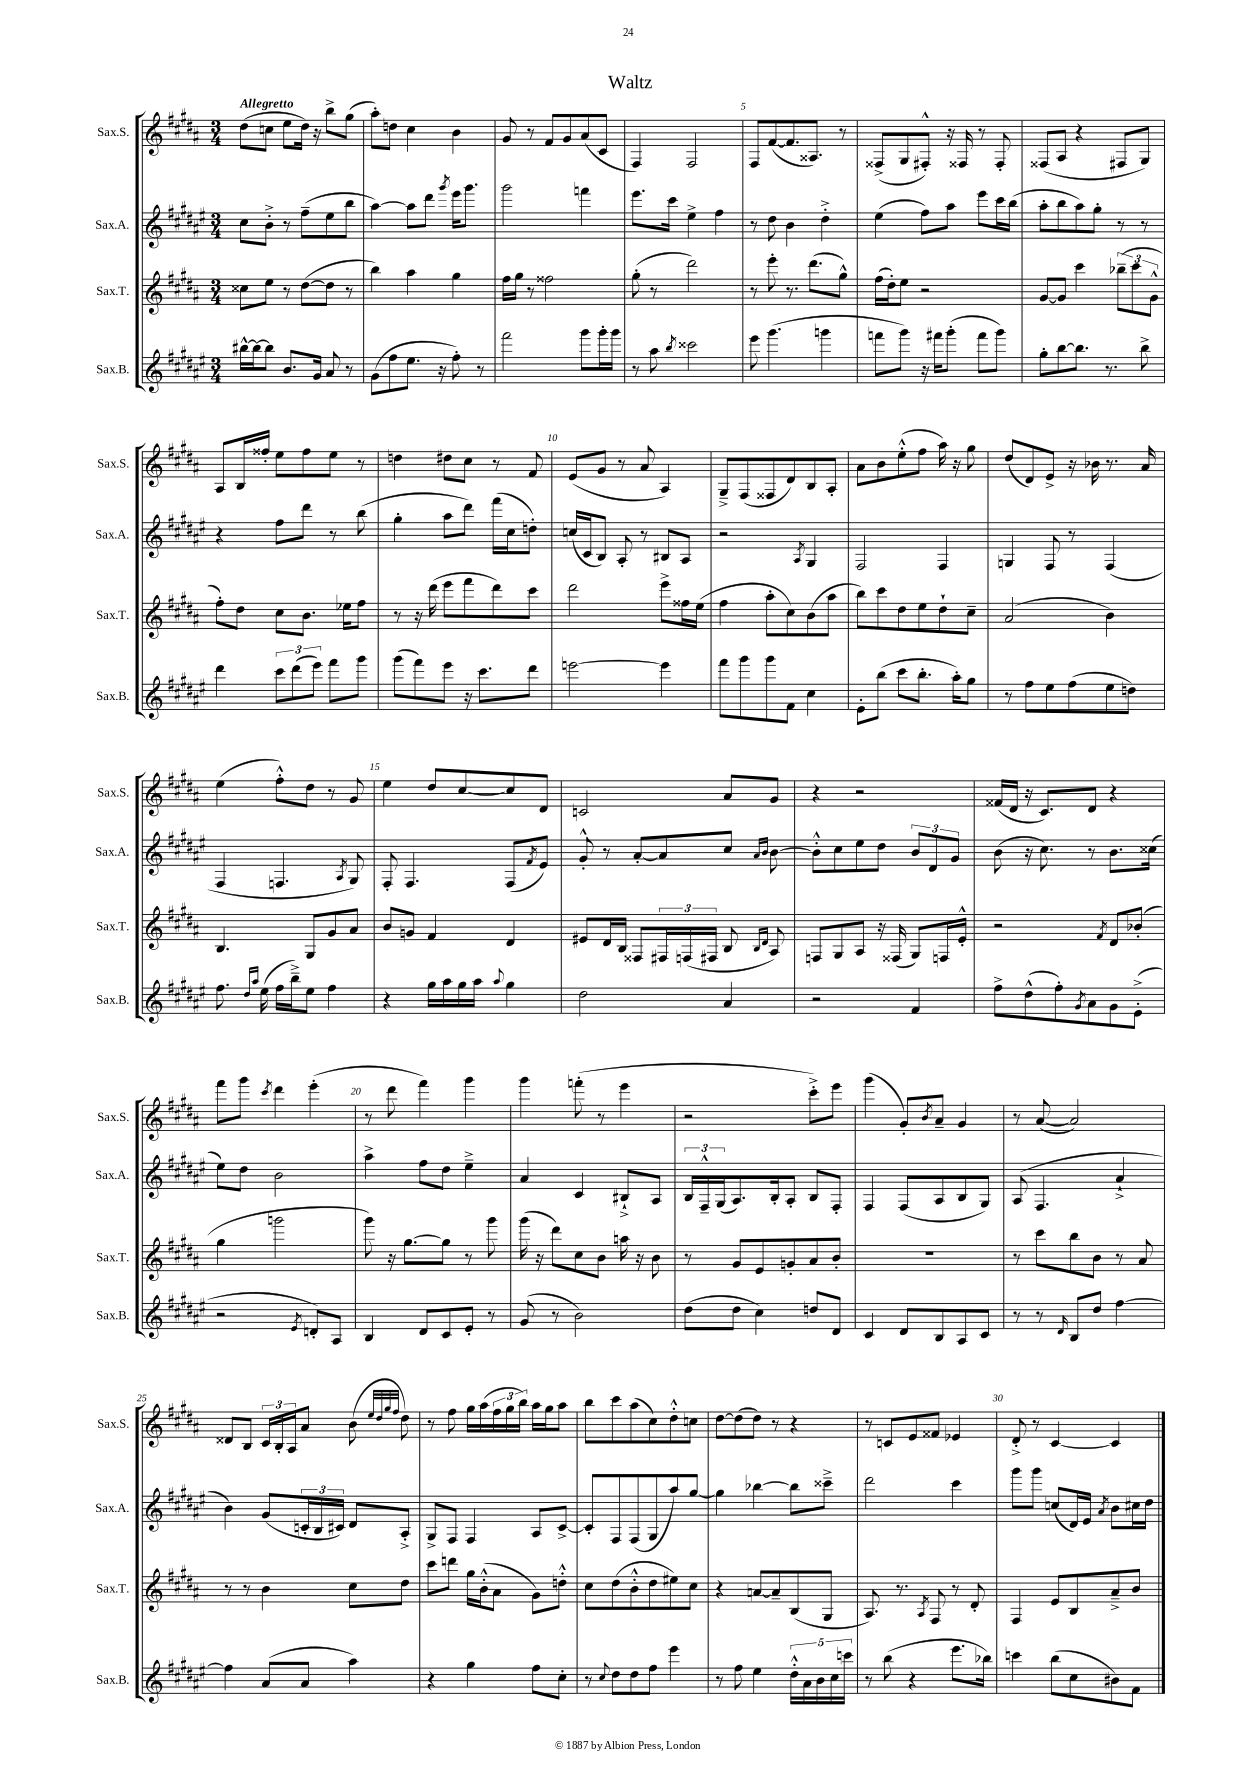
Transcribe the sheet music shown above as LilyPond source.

\header { title = "Waltz" }
<<
\new StaffGroup <<
\new Staff = "s0" \with { instrumentName = "Sax.S." shortInstrumentName = "Sax.S." } {
    \clef treble \key b \major \numericTimeSignature \time 3/4 \tempo "Allegretto"
    dis''8( c''8 e''8 dis''16) r16 b''8-> gis''8( |
    ais''8-.) d''8 cis''4 b'4 |
    gis'8 r8 fis'8 gis'8 ais'8( cis'8 |
    fis4) fis2 |
    fis8 fis'8~( fis'8. aisis8.) r8 |
    fisis8->( gis8 fis8-.-^) r16 fisis16 r8 fisis8-. |
    fisis8( ais8 r4 fis8 gis8) |
    ais8 b16 fisis''16-. e''8 fisis''8 e''8 r8 |
    d''4 dis''8 cis''8 r8 fis'8 |
    e'8( gis'8 r8 ais'8 ais4) |
    gis8---> fis8( fisis8 dis'8) b8 ais8-. |
    ais'8 b'8 e''8-.-^( fis''8 ais''16) r16 gis''8 |
    dis''8( dis'8) e'8-> r16 bes'16 r8. ais'16 |
    e''4( fis''8-.-^) dis''8 r8 gis'8 |
    e''4 dis''8 cis''8~ cis''8 dis'8 |
    c'2 ais'8 gis'8 |
    r4 r2 |
    fisis'16( dis'16 r16 cis'8.) dis'8 r4 |
    fis'''8 gis'''8 \acciaccatura { cis'''8 } dis'''4 e'''4-.( |
    r8 dis'''8 fis'''4) gis'''4 |
    gis'''4 f'''8-.( r8 e'''4 |
    r2 cis'''8-.->) e'''8 |
    gis'''4( gis'8-.) \acciaccatura { b'8 } ais'8-- gis'4 |
    r8 ais'8~( ais'2) |
    disis'8 b8 \tuplet 3/2 { cis'16 b16-. ais16 } ais'8 b'8( \grace { e''32 dis''32 gis''32 fis''32 } dis''8) |
    r8 fis''8 gis''16 ais''16( \tuplet 3/2 { fis''16 gis''16 b''16) } ais''16 gis''16 ais''8 |
    b''8 cis'''8 ais''8( cis''8) dis''8-.-^ c''8 |
    dis''8~ dis''8( dis''8) r8 r4 |
    r8 c'8 e'8 fisis'8 ees'4 |
    dis'8-.-> r8 cis'4~ cis'4 \bar "|." |
}
\new Staff = "s1" \with { instrumentName = "Sax.A." shortInstrumentName = "Sax.A." } {
    \clef treble \key fis \major \numericTimeSignature \time 3/4
    cis''8 b'8-.-> r8 fis''8--( eis''8 b''8 |
    ais''4~) ais''8 dis'''8 \acciaccatura { gis'''8 } eis'''16 gis'''8. |
    gis'''2 f'''4 |
    eis'''8. cis'''16 eis''4-> fis''4 |
    r8 dis''8 b'4 dis''4-.-> |
    eis''4( fis''8) ais''8 eis'''8 cis'''16 b''16( |
    ais''8-. b''8 ais''8) gis''8-. r8 r8 |
    r4 fis''8 dis'''8 r8 b''8( |
    gis''4-. ais''8 dis'''8) fis'''16( cis''16 d''8-.) |
    c''16( cis'16 b8) ais8-. r8 bis8 ais8 |
    r2 \acciaccatura { ais8 } gis4 |
    fis2 fis4 |
    g4 fis8 r8 fis4( |
    fis4 f4. \acciaccatura { ais8 } gis8) |
    fis8-. fis4. fis8( \acciaccatura { fis'8 } eis'8) |
    gis'8-.-^ r8 ais'8~-. ais'8 cis''8 \grace { ais'16 b'16 } b'8~ |
    b'8-.-^ cis''8 eis''8 dis''8 \tuplet 3/2 { b'8 dis'8 gis'8 } |
    b'8( r16 cis''8.) r8 b'8. cisis''16( |
    eis''8) dis''8 b'2 |
    ais''4-> fis''8 dis''8 eis''4---> |
    ais'4 cis'4 bis8-!-> ais8 |
    \tuplet 3/2 { b16 fis16---^ gis16( } ais8.) b16-. ais8-. b8 fis8-. |
    fis4 fis8( ais8 b8 gis8) |
    ais8( fis4. ais'4-!-> |
    b'4) gis'8( \tuplet 3/2 { c'16-. b16 cis'16) } dis'8 ais8-.-> |
    gis8-> fis8 fis4 ais8 cis'8~-> |
    cis'8-. fis8 fis8( gis8 ais''8) gis''8~ |
    gis''4 bes''4~ bes''8 cisis'''8---> |
    dis'''2 cis'''4 |
    gis'''8 gis'''8 c''8( dis'16) eis'16 \acciaccatura { ais'8 } b'8 cis''16 dis''16 \bar "|." |
}
\new Staff = "s2" \with { instrumentName = "Sax.T." shortInstrumentName = "Sax.T." } {
    \clef treble \key b \major \numericTimeSignature \time 3/4
    cisis''8 e''8 r8 dis''8~( dis''8 r8 |
    b''4) ais''4 gis''4 |
    fis''16 gis''16 r8 fisis''2 |
    gis''8-.( r8 dis'''2) |
    r8 e'''8-. r8. dis'''8.( gis''8-^) |
    fis''16( dis''16-.) e''8 r2 |
    gis'8~ gis'8 cis'''4 \tuplet 3/2 { bes''8--( cis'''8 gis'8-^ } |
    fis''8-.) dis''8 cis''8 b'8. ees''16 fis''8 |
    r8 r16 dis'''16( e'''8 fis'''8 dis'''8) cis'''8 |
    dis'''2 e'''8-> fisis''16 e''16( |
    fis''4 ais''8-. cis''8) b'8( ais''8 |
    b''8) cis'''8 dis''8 e''8 dis''8-! cis''8-- |
    ais'2( b'4) |
    b4. gis8 gis'8 ais'8 |
    b'8 g'8 fis'4 dis'4 |
    eis'8 dis'16 b16 fisis8 \tuplet 3/2 { fis16 f16( fis16 } b8 \grace { b16 dis'16 } ais8) |
    f8 gis8 ais8 r16 fisis16( gis8) f16 e'16-.-^ |
    r2 \acciaccatura { fis'8 } dis'8 bes'8-.( |
    gis''4 g'''2 |
    gis'''8) r16 gis''8.~ gis''8 r8 gis'''8 |
    gis'''16( r16 dis'''8) cis''8 b'8 a''16 r16 b'8 |
    r8 gis'8 e'8 g'8-. ais'8 b'8-. |
    R2. |
    r8 cis'''8 b''8 b'8 r8 ais'8 |
    r8 r8 b'4 cis''8 dis''8 |
    cis'''8 d'''8 gis''16 b'16-.-^( ais'8 gis'8) d''8-.-^ |
    cis''8 dis''8( b'8-.-^ dis''8 eis''8) cis''8 |
    r4 a'8~ a'8-- b8( gis8 |
    ais8.) r8. \acciaccatura { ais8 } fis8 r8 dis'8-. |
    fis4 e'8 b8 ais'8---> b'8 \bar "|." |
}
\new Staff = "s3" \with { instrumentName = "Sax.B." shortInstrumentName = "Sax.B." } {
    \clef treble \key fis \major \numericTimeSignature \time 3/4
    bis''16~-^ bis''16~ bis''8 b'8. gis'16 ais'8 r8 |
    gis'8( fis''8 eis''8. r16 fis''8-.) r8 |
    fis'''2 gis'''8 gis'''16-. gis'''16 |
    r8 ais''8 \acciaccatura { b''8 } cisis'''2 |
    eis'''8 gis'''4.( g'''4 |
    f'''8 gis'''8) r16 fis'''16 gis'''8-.( fis'''8 gis'''8) |
    gis''8-. b''8~ b''8. r8. b''8-> |
    dis'''4 \tuplet 3/2 { cis'''8 dis'''8( eis'''8) } fis'''8 gis'''8 |
    gis'''8( fis'''8) eis'''8 r16 cis'''8. dis'''8 |
    e'''2~ e'''4 |
    fis'''8 gis'''8 gis'''8 fis'8 cis''4 |
    eis'8-. b''8( cis'''8 b''8.-. ais''16-.) gis''8 |
    r8 fis''8 eis''8 fis''8( eis''8 d''8) |
    fis''8. \grace { dis''16 ais''16 } eis''16( fis''16 b''16--->) eis''8 fis''4 |
    r4 gis''16 ais''16 gis''16 ais''16 \appoggiatura { ais''8 } gis''4 |
    dis''2 ais'4 |
    r2 fis'4 |
    fis''8-> dis''8-^( fis''8-.) \acciaccatura { gis'8 } ais'8 gis'8 eis'8-.->( |
    r2 \acciaccatura { eis'8 } d'8-.) ais8 |
    b4 dis'8 cis'8 eis'8-. r8 |
    gis'8( r8 b'2) |
    dis''8( dis''8 cis''4) d''8 dis'8 |
    cis'4 dis'8 b8 ais8 cis'8 |
    r8 r8 \grace { dis'16 } b8 dis''8 fis''4~ |
    fis''4 ais'8( ais'8 ais''4) |
    r4 gis''4 fis''8 cis''8-. |
    r8 \appoggiatura { cis''8 } dis''8 dis''8 fis''8 eis'''4 |
    r8 fis''8 eis''4 \tuplet 5/4 { dis''16-.-^ ais'16 b'16 cis''16 c'''16 } |
    r8 b''8( r4 eis'''8. bes''16) |
    c'''4 b''8( cis''8 bis'8) fis'8 \bar "|." |
}
>>
>>
\layout { \context { \Score \override BarNumber.break-visibility = ##(#f #t #t) barNumberVisibility = #(every-nth-bar-number-visible 5) } }
